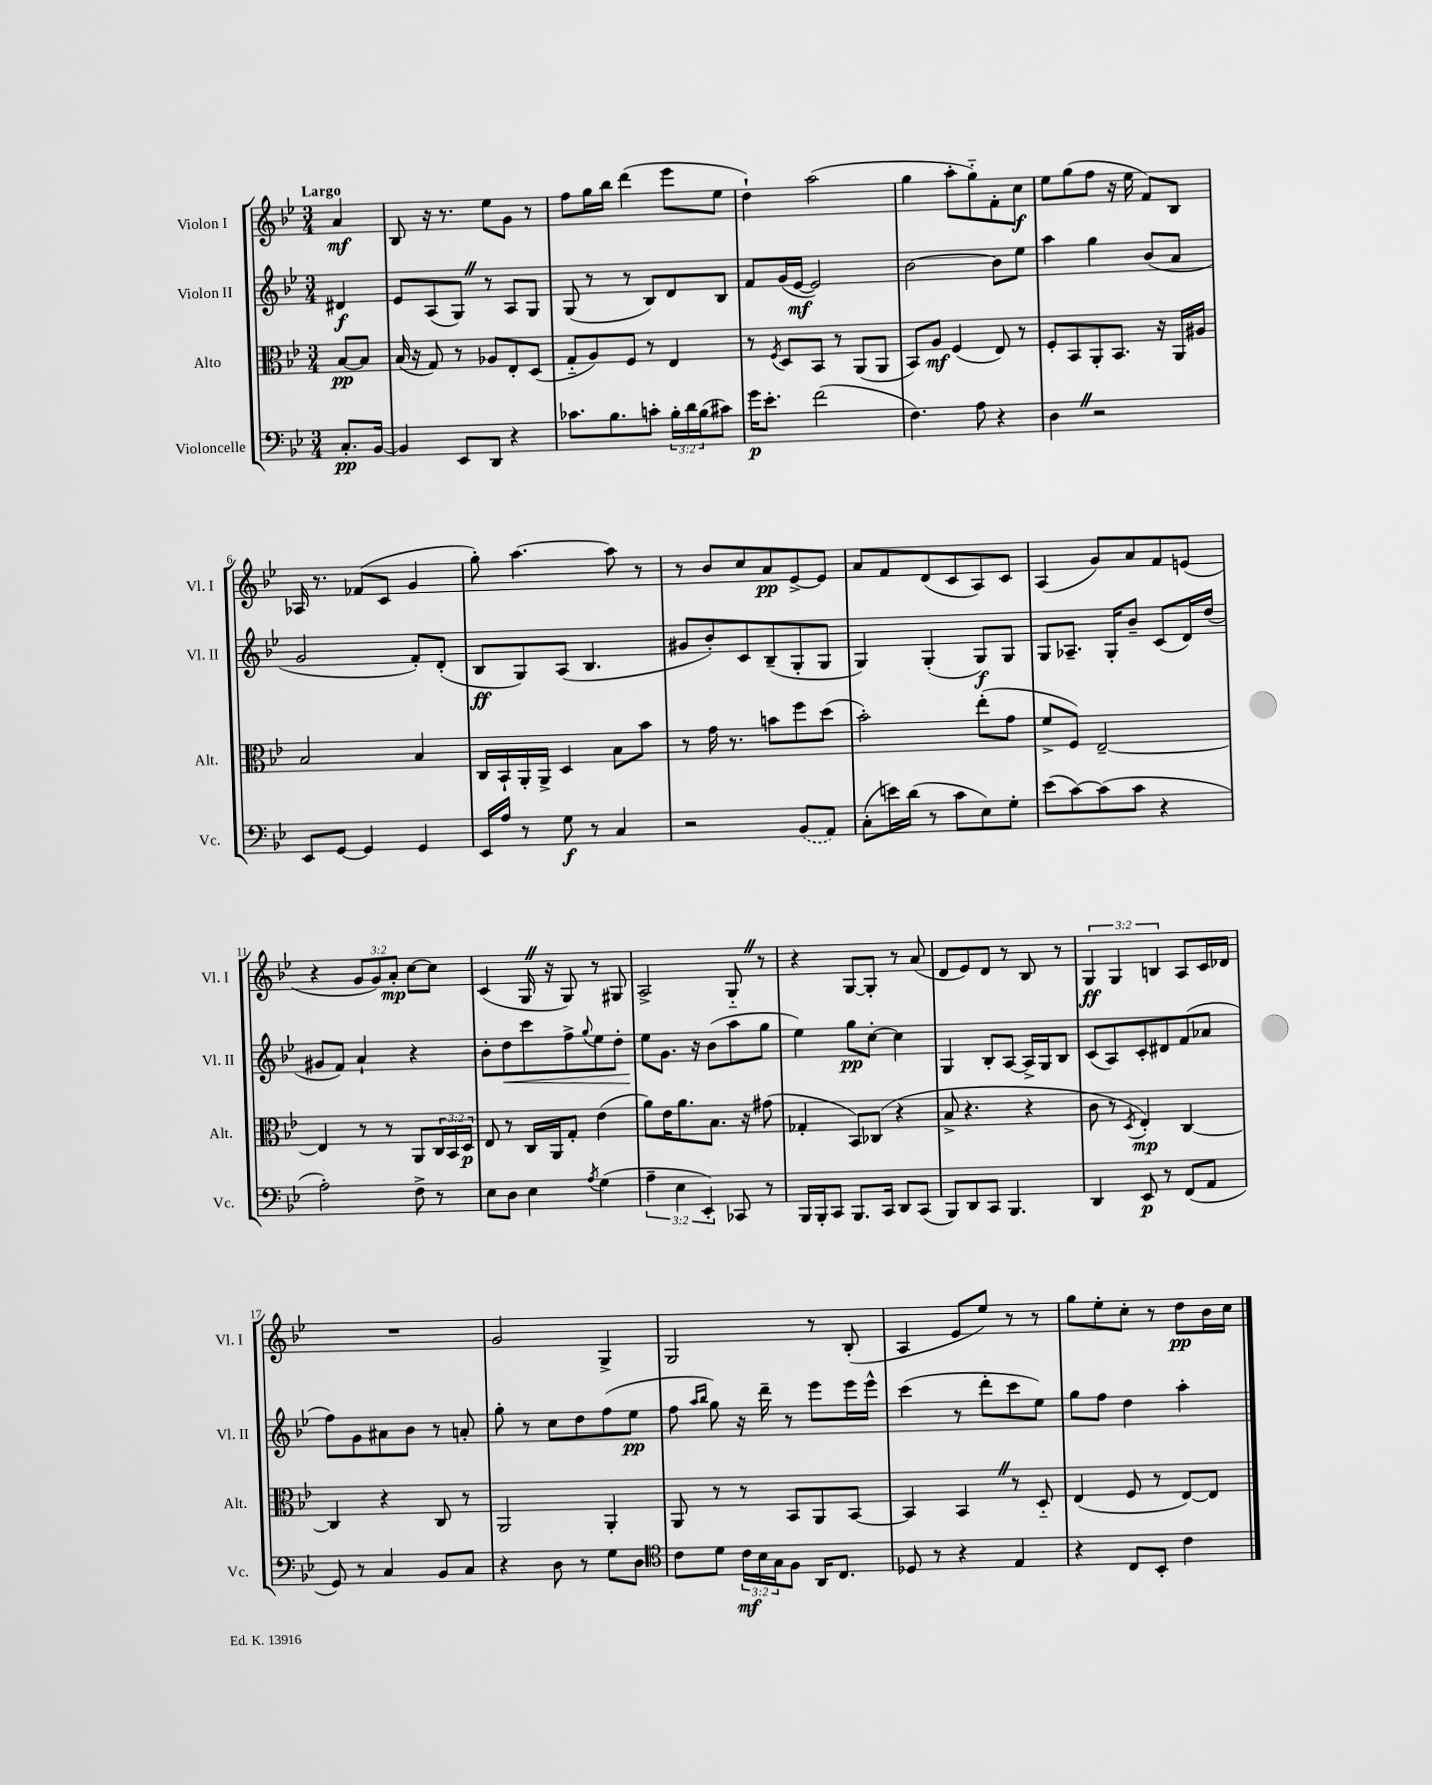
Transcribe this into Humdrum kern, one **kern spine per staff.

**kern	**kern	**kern	**kern
*staff4	*staff3	*staff2	*staff1
*clefF4	*clefC3	*clefG2	*clefG2
*k[b-e-]	*k[b-e-]	*k[b-e-]	*k[b-e-]
*M3/4	*M3/4	*M3/4	*M3/4
8.C'/L	[8B-/L	4d#/	4a/
.	8B-/]J	.	.
[16BB-/Jk	.	.	.
=	=	=	=
4BB-/]	(16B-/	8e-/L	8B-/
.	16r	.	.
.	8G/)	(8A/	16r
.	.	.	8.r
8EE-/L	8r	8G/J)	.
8DD/J	8A-/L	8r	8ee-\L
4r	8E-'/	8A/L	8g\J
.	(8D/J	8G/J	8r
=	=	=	=
8.c-\L	8G'~/L	(8G/	8ff\L
.	8A/)	8r	16gg\L
8.B-\	.	.	16bb-\JJ
.	8F/J	8r	(4ddd\
8c'\J	8r	8B-/L)	.
24B-'\LL	4E-/	8d/	8eee-\L
24d\	.	.	.
(24B-\J	.	.	.
8c#\J)	.	8B-/J	8ee-\J
=	=	=	=
16g\LK	8r	8f/L	4dd`\)
8.e-'\J	.	.	.
.	8qF/	.	.
.	8D/L	(16g/L	.
.	.	[16e-/JJ	.
(2f\	8BB-/J	2e-/])	(2aa\
.	8r	.	.
.	(8AA/L	.	.
.	8AA/J	.	.
=	=	=	=
4.F\)	8BB-/L)	[2b-\	4gg\
.	8A/J	.	.
.	(4F/	.	8aa'\L
8A\	.	.	8gg'~\)
4r	8E-/)	8b-\]L	8f'\
.	8r	8ee-\J	8cc\J
=	=	=	=
4D\	8F'/L	4aa\	8ee-\L
.	8BB-/	.	(8gg\
2r	8AA'/	4gg\	8ff\J
.	8.BB-/J	.	16r
.	.	.	16ee-\
.	.	(8b-/L	8f/L)
.	16r	.	.
.	16AA/LL	8a/J	8B-/J
.	16A#/JJ	.	.
=	=	=	=
8EE-/L	2B-/	2g/	16A-/
.	.	.	8.r
[8GG/J	.	.	.
4GG/]	.	.	(8f-/L
.	.	.	8c/J
4GG/	4B-/	8f'/L)	4g/
.	.	(8d'/J	.
=	=	=	=
16EE-/LL	16C/LL	8B-/L	8gg'\)
16A/JJ	16BB-`/	.	.
8r	16AA'/	8G/)	[4.aa\
.	16AA^/JJ	.	.
8G\	4D/	(8A/J	.
8r	.	4.B-/	.
4C/	8B-\L	.	8aa\]
.	8b-\J	.	8r
=	=	=	=
2r	8r	8g#/L	8r
.	16g\	8b-'/)	8b-/L
.	8.r	.	.
.	.	8c/	8cc/
.	8b\L	(8B-~/	8a/
(8BB-/L	8ff\	8G'/	[8e-^/
8AA/J)	(8dd\J	8G/J	8e-/]J
=	=	=	=
(8C'\L	2b-'\)	4G/)	8a/L
16e\L)	.	.	8f/
(16d\JJ	.	.	.
8r	.	(4G'/	(8d/
8c\L	.	.	8c/
8E-\)	(8ee-'\L	8G/L)	8A/)
8G'\J	8g\J	8G/J	8c/J
=	=	=	=
(8e-\L	8f^/L	8G/L	(4A/
[8c\)	8F/J)	8.A-~/J	.
(8c\]	[2E-~/	.	8g/L)
.	.	16G'/LK	.
8c\J	.	8b-~/J	8a/
4r	.	(8c/L	8f/
.	.	16d/L)	(8e/J
.	.	(16dd/JJ	.
=	=	=	=
2A'\)	4E-/]	8g#/L	4r
.	.	8f/J)	.
.	8r	4a`/	12g/L
.	.	.	12g/)
.	8r	.	.
.	.	.	12a'/J
8F^\	8AA/L	4r	[8cc\L
8r	24C/L	.	8cc\]J
.	24BB-/	.	.
.	24D/JJ	.	.
=	=	=	=
8E-\L	8E-/	8b-'\L	(4c/
8D\J	8r	8dd\	.
4E-\	16C/LL	8ccc\	16G/
.	16AA/J	.	16r
.	8G'/J	8ff^\	8G/)
8qA/	.	8qqgg/	.
(4G\	(4e-\	8ee-\	8r
.	.	8dd'\J	8G#/
=	=	=	=
6A~\	8a\L)	8ee-\L	2A^/
.	16e-\K	8.g\J	.
6E-\	.	.	.
.	8.a\	.	.
.	.	16r	.
6EE-'/)	.	.	.
.	8.B-\J	(8b-\L	.
8CC-/	.	8aa\	8G'~/
.	16r	.	.
8r	(8g#\	8gg\J	8r
=	=	=	=
16BBB-/LL	4G-'/	4ee-\)	4r
16BBB-'/J	.	.	.
8CC/J	.	.	.
8.BBB-/L	8BB-/L)	8gg\L	[8G/L
.	(8C-/J	[8cc'\J	8G'/]J
16CC/Jk	.	.	.
8DD/L	4r	4cc\]	8r
(8CC/J	.	.	(8a/
=	=	=	=
8BBB-/L)	8B-^/	4G/	8d/L
8DD/	4.r	.	8e-/)
8CC/J	.	8B-'/L	8d/J
4.BBB-/	.	[8A/J	8r
.	4r	16A^/]LL	8B-/
.	.	16G/J	.
.	.	8B-/J	8r
=	=	=	=
4DD/	8c\	(8c/L	6G/
.	8r	8A/)	.
.	.	.	6G/
.	8qD/	.	.
8EE-/	4E-'/)	8c'/	.
.	.	.	6B/
8r	.	8d#/	.
(8FF/L	[4C/	(8f/	8A/L
8AA/J	.	8a-/J	16c/L
.	.	.	16d-/JJ
=	=	=	=
8GG/)	4C/]	8ff\L)	2.r
8r	.	8g\	.
4C/	4r	8a#\	.
.	.	8b-\J	.
8BB-/L	8C/	8r	.
8C/J	8r	8a'/	.
=	=	=	=
4r	2AA/	8gg'\	2g/
.	.	8r	.
8D\	.	8cc\L	.
8r	.	8dd\	.
8G\L	4AA'/	(8ff\	4G^/
8D\J	.	8ee-\J	.
=	=	=	=
*clefC4	*	*	*
8c\L	8AA/	8ff\	2G/
.	.	16qqaa/LL	.
.	.	16qqbb-/JJ	.
8d\J	8r	8gg\)	.
24c\LL	8r	16r	.
24B-\	.	.	.
.	.	16ddd~\	.
24G\J	.	.	.
8F\J	8BB-/L	8r	.
16AA/LK	8AA/	8eee-\L	8r
8.C/J	.	.	.
.	[8BB-/J	16eee-\L	(8B-'/
.	.	16eee-^^\JJ	.
=	=	=	=
8D-/	4BB-/]	(4ccc\	4A/
8r	.	.	.
4r	4BB-/	8r	8e-/L
.	.	8ddd'\L	8ee-/J)
4E-/	8r	8ccc\	8r
.	8D'~/	8ee-\J)	8r
=	=	=	=
4r	(4E-/	8gg\L	8gg\L
.	.	8ff\J	8ee-'\
8C/L	8F/	4dd\	8cc'\J
8BB-'/J	8r	.	8r
4c\	[8E-/L)	4aa'\	8dd\L
.	8E-/]J	.	16b-\L
.	.	.	16cc\JJ
==	==	==	==
*-	*-	*-	*-
